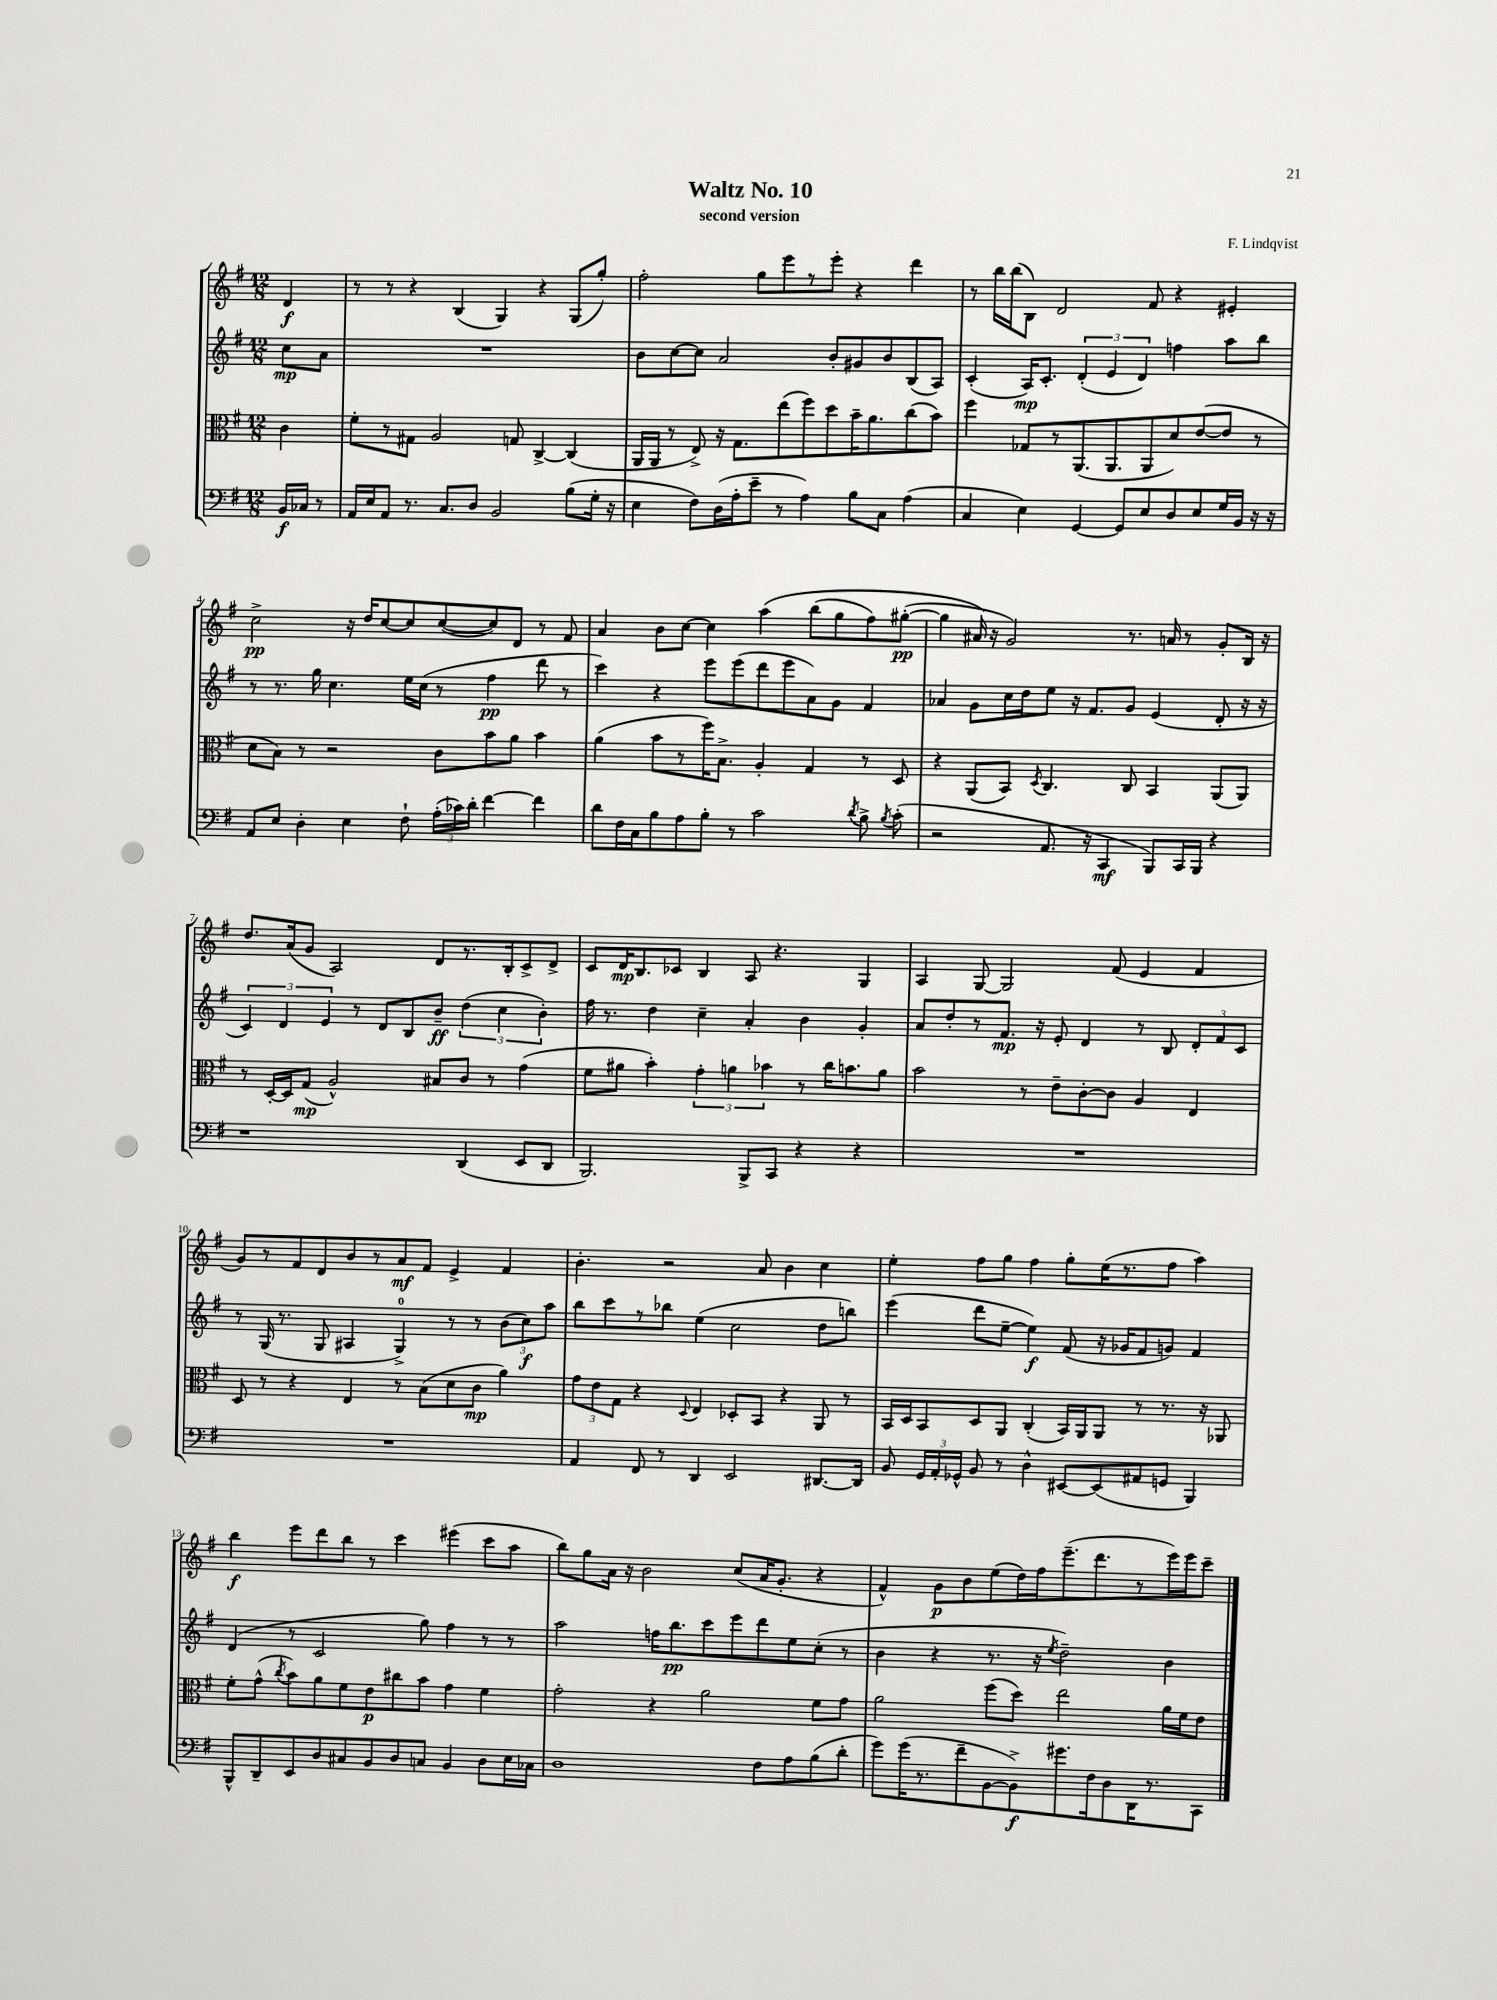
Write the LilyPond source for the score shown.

\header { title = "Waltz No. 10" composer = "F. Lindqvist" subtitle = "second version" }
<<
\new StaffGroup <<
\new Staff = "s0" {
    \clef treble \key g \major \numericTimeSignature \time 12/8 \partial 4
    \autoBeamOff d'4\f |
    r8 r8 r4 b4( g4) r4 g8[( g''8]-.) |
    fis''2-. g''8[ e'''8 r8 e'''8]-. r4 d'''4 |
    r8 b''16[ b''16( b8]) d'2 fis'8 r4 eis'4-. |
    c''2->\pp r16 d''16[ c''8~ c''8 c''8~( c''8) d'8] r8 fis'8 |
    a'4 b'8[ c''8]~ c''4 a''4\( b''8[( g''8 fis''8) gis''8]~-.\pp( |
    gis''4 ais'16\) r16 g'2) r8. a'16 r8 g'8[-. b16] r16 |
    d''8.[ a'16( g'8] a2) d'8[ r8. b16-. c'8-> d'8]-> |
    c'8[ d'16\mp b8. ces'8] b4 a8 r4. g4 |
    a4 g8~ g2 fis'8( e'4 fis'4 |
    g'8[) r8 fis'8 d'8 b'8 r8 a'8\mf fis'8] e'4-> fis'4 |
    b'4.-. r2 a'8 b'4 c''4 |
    e''4-. fis''8[ g''8] fis''4 g''8[-. e''16( r8. fis''8] a''4) |
    b''4\f e'''8[ d'''8 b''8] r8 c'''4 eis'''4( c'''8[ a''8] |
    b''8[) g''8 a'16] r16 b'2 c''8[( a'16 g'8.]-. r4 |
    fis'4-^) g'8[\p b'8 e''8( d''16) fis''16 e'''8.--( d'''8. r8 e'''16) e'''16 c'''8]-- \bar "|." |
}
\new Staff = "s1" {
    \clef treble \key g \major \numericTimeSignature \time 12/8 \partial 4
    \autoBeamOff c''8[\mp a'8] |
    R1. |
    b'8[ c''8~ c''8] a'2 b'8[-. gis'8 b'8 b8( a8]) |
    c'4-.( a16[\mp) c'8.]-. \tuplet 3/2 { d'4-.( e'4 d'4) } f''4 a''8[ b''8] |
    r8 r8. g''16 c''4. e''16[ c''16]( r8 fis''4\pp d'''8 r8 |
    c'''4) r4 e'''8[ e'''8( d'''8 e'''8 a'8) g'8] fis'4 |
    aes'4 g'8[ c''16 d''16 e''8] r16 fis'8.[ g'8] e'4( d'8-. r16 r16 |
    \tuplet 3/2 { c'4) d'4 e'4 } r8 d'8[ b8 b'8]--\ff \tuplet 3/2 { d''4( c''4 b'4-.) } |
    fis''16 r8. d''4 c''4-- a'4-. b'4 g'4-. |
    a'8[ d''8-. r8 fis'8.]\mp r16 e'8-. d'4 r8 b8 \tuplet 3/2 { d'8[-. fis'8 c'8] } |
    r8 g16( r8. g8 ais4 g4-0->) r8 r8 \tuplet 3/2 { b'8[( c''8\f) a''8] } |
    b''8[ c'''8 r8 bes''8] e''4( c''2 d''8[ b''8]) |
    e'''4( d'''8[ e''8]~-- e''4\f) fis'8( r16 ges'16[ fis'8 g'8]) fis'4 |
    d'4( r8 c'2 g''8) fis''4 r8 r8 |
    a''2 f''16[ b''8.\pp c'''8 e'''8 d'''8 e''8 c''8]-.( r8 |
    b'4 r4 r8. r16 \acciaccatura { e''8 } d''2--) b'4 \bar "|." |
}
\new Staff = "s2" {
    \clef alto \key g \major \numericTimeSignature \time 12/8 \partial 4
    \autoBeamOff c'4 |
    fis'8[-. r8 gis8] a2 g8 c4~-> c4( |
    a,16[ a,16] r8 e8->) r16 g8.[ e''8( fis''8) d''8 b'16-- a'8. c''8( b'8]) |
    fis''4 ges8[ r8 a,8.( a,8. a,8 d'8) e'8~( e'8] r8 |
    d'8[ b8]) r8 r2 c'8[ b'8 a'8] b'4 |
    a'4( b'8[ r8 fis''16) b8.]-> a4-. g4 r8 d8 |
    r4 a,8[( b,8]) \acciaccatura { d8 } c4. c8 b,4 a,8[( a,8]) |
    r8 d16[~-. d16 g8]\mp( a2-^) bis8[ c'8] r8 g'4( |
    fis'8[ ais'8] b'4-.) \tuplet 3/2 { g'4-. a'4 bes'4 } r8 c''16[ b'8. a'8] |
    b'2 r8 e'8[-- c'8~-. c'8] a4 e4 |
    d8 r8 r4 e4 r8 b8[( d'8 c'8]\mp a'4) |
    \tuplet 3/2 { g'8[ e'8 g8] } r4 \appoggiatura { d8 } e4 des8[-. b,8] r4 a,8 r8 |
    b,16[ d16 b,8 d8 a,8] c4-.( b,16[) a,16 a,8] r8 r8. r16 aes,8 |
    fis'8[-. g'8]-^( \acciaccatura { c''8 } b'8[) a'8 fis'8 e'8\p cis''8 b'8] g'4 fis'4 |
    g'2-. r4 a'2 fis'8[ g'8] |
    a'2 fis''8[( d''8]) e''2 a'16[ fis'16 e'8] \bar "|." |
}
\new Staff = "s3" {
    \clef bass \key g \major \numericTimeSignature \time 12/8 \partial 4
    \autoBeamOff b,16[\f ces16] r8 |
    a,16[ e16 a,8] r8. c8.[ d8] b,2 b8[( g16]-. r16 |
    e4 fis8[) d16( a16-. e'8]-- r8 a4) b8[ c8] a4( |
    c4 e4) g,4~ g,8[ e8 d8 e8 g16 b,16] r16 r16 |
    a,8[ e8] d4-. e4 fis8-! \tuplet 3/2 { a16[-.( ces'16) d'16]-. } fis'4~ fis'4 |
    d'8[ fis16 c16 b8 a8 b8]-. r8 c'2 \acciaccatura { d'8 } b8-> \acciaccatura { b8 } c'8-.( |
    r2 a,8. r16 c,4\mf b,,8[) c,16 b,,16] r4 |
    r1 d,4( e,8[ d,8] |
    b,,2.) b,,8[-> c,8] r4 r4 |
    R1. |
    R1. |
    a,4 fis,8 r8 d,4 e,2 dis,8.[~ dis,16] |
    b,8 \tuplet 3/2 { g,16[ a,16-. ges,16]-^ } b,8 r8 d4-^ eis,8[~ eis,8( ais,8 g,8] b,,4) |
    b,,8[-^ d,8-- e,8 d8 cis8 b,8 d8 c8] b,4 d8[ e16 ces16] |
    d1 fis8[ a8 b8( d'8]-. |
    g'8[) g'16( r8. fis'8-- b,8~ b,8->\f) gis'8. fis16 d8 d,16 r8. c,8] \bar "|." |
}
>>
>>
